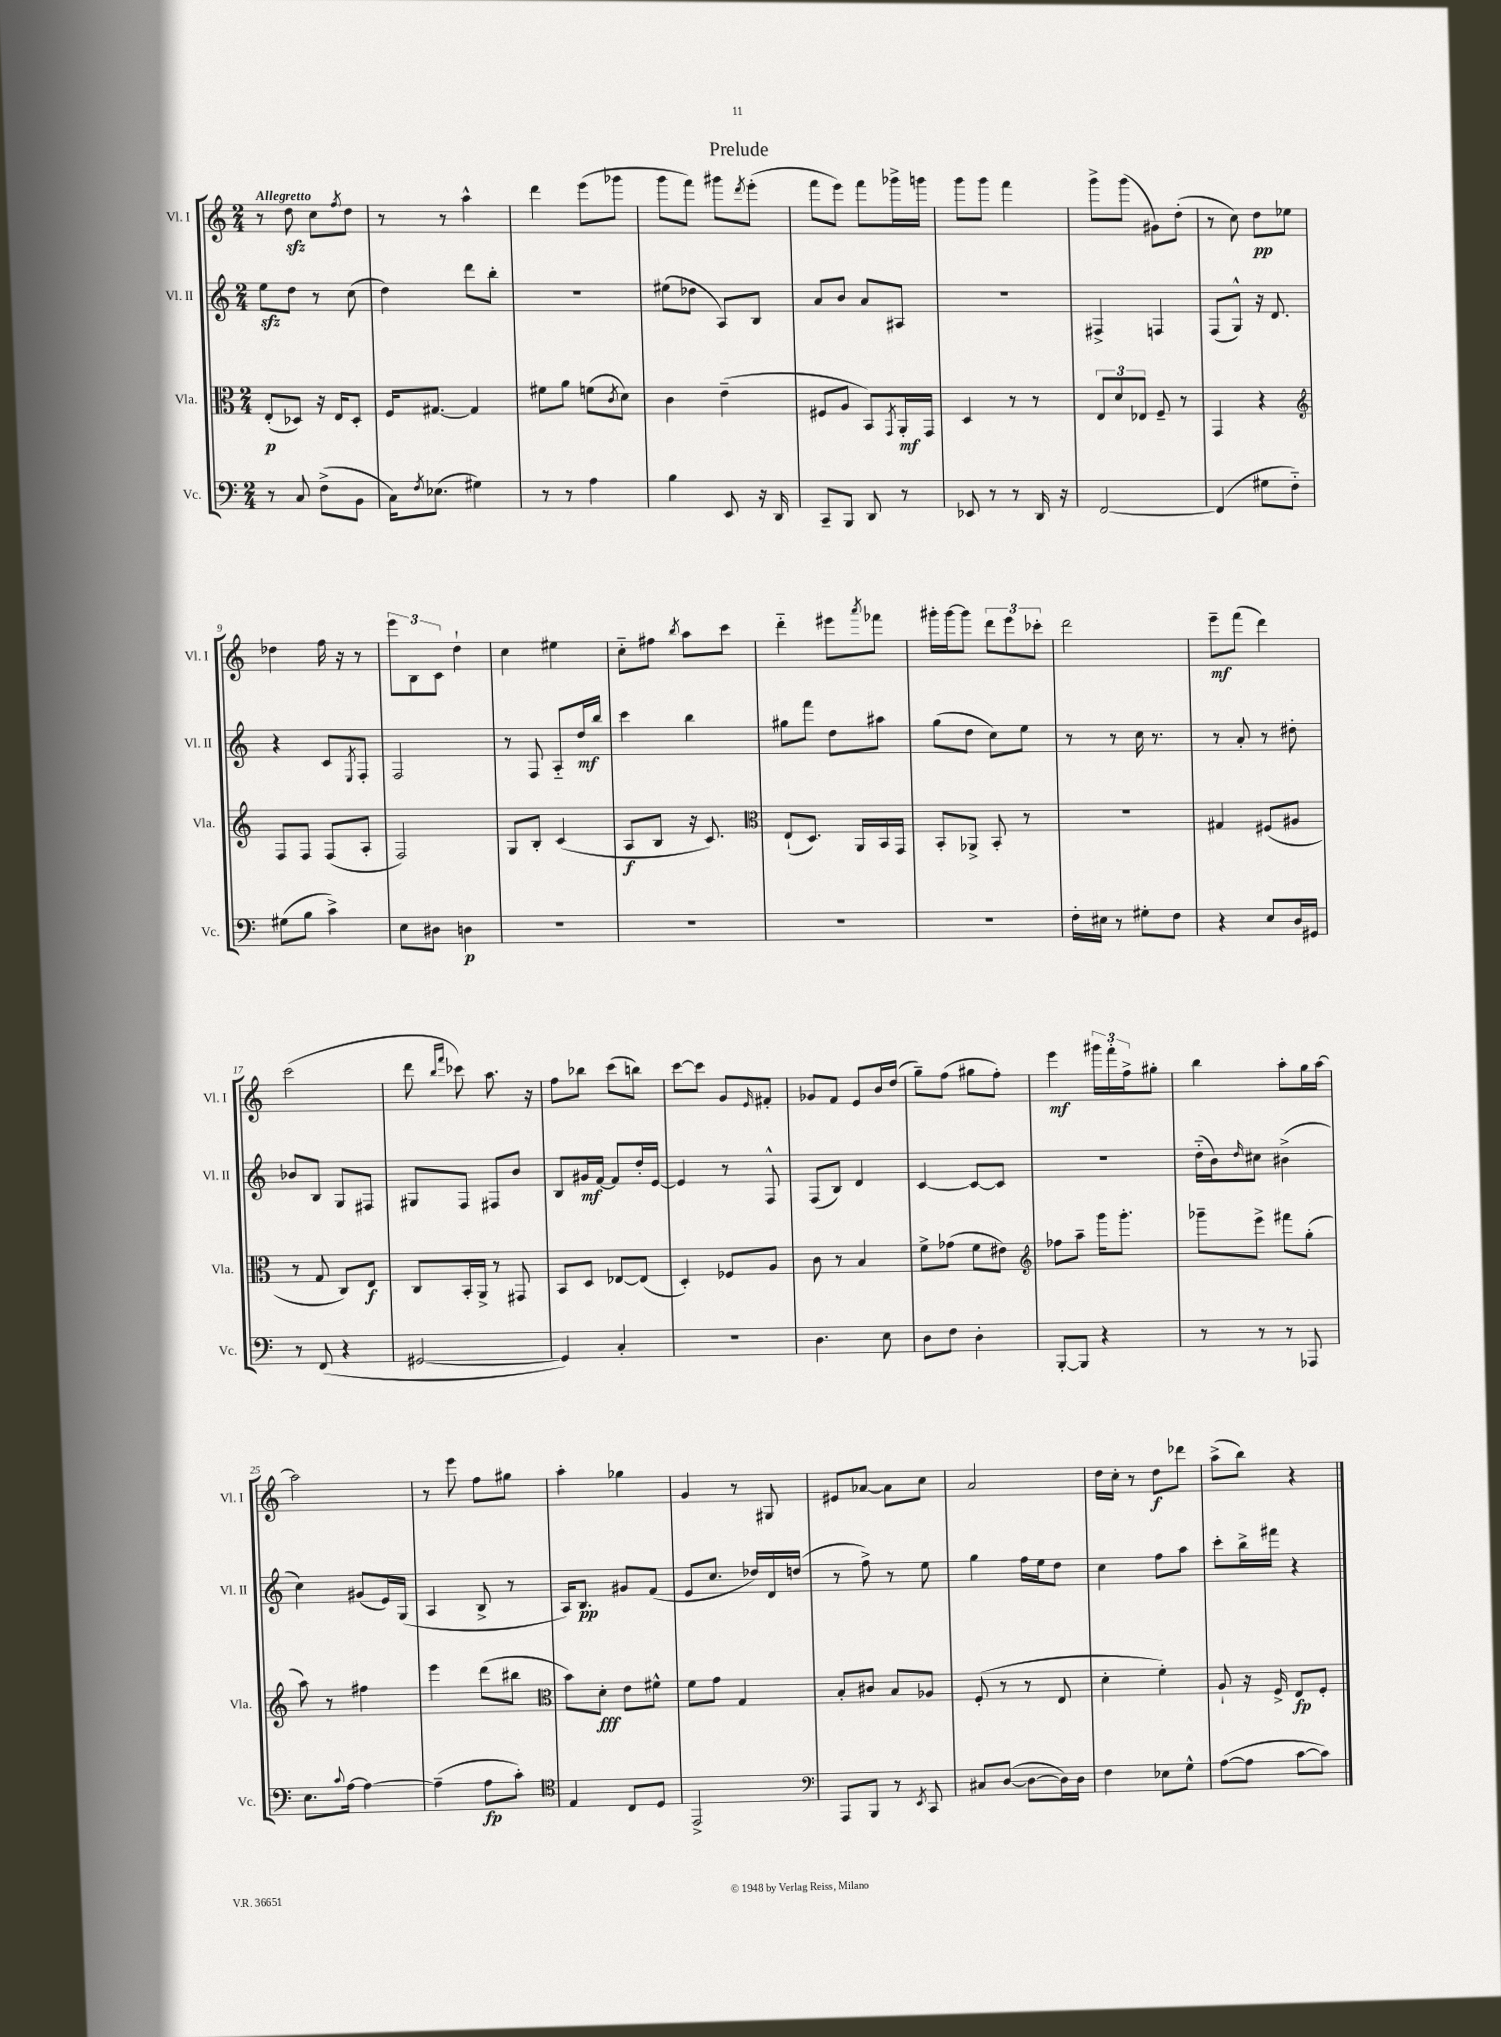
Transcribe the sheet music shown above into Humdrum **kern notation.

**kern	**kern	**kern	**kern
*staff4	*staff3	*staff2	*staff1
*clefF4	*clefC3	*clefG2	*clefG2
*k[]	*k[]	*k[]	*k[]
*M2/4	*M2/4	*M2/4	*M2/4
8r	(8E'/L	8ee\L	8r
8C/	8D-/J)	8dd\J	8dd\
(8F^\L	16r	8r	8cc\L
.	16E/LK	.	.
.	.	.	8qff/
8BB\J	8D-'/J	(8cc\	8dd\J
=	=	=	=
16C\LK)	16F/LK	4dd\)	8r
8qF/	.	.	.
(8.E-\J	[8.G#/J	.	.
.	.	.	8r
4G#\)	4G#/]	8ddd\L	4aa^^\
.	.	8bb'\J	.
=	=	=	=
8r	8f#\L	2r	4ddd\
8r	8a\J	.	.
4A\	(8f\L	.	(8eee\L
.	8qc/	.	.
.	8d\J)	.	8ggg-\J
=	=	=	=
4B\	4c\	(8ee#\L	8ggg\L
.	.	8dd-\J	8fff\J)
8EE/	(4e~\	8A/L)	8ggg#\L
.	.	.	8qddd/
16r	.	8B/J	(8eee'\J
16DD/	.	.	.
=	=	=	=
8CC~/L	8F#/L	8a/L	8fff\L
8BBB/J	8A/J	8b/J	8eee\J)
8DD/	8BB/L)	8a/L	8fff\L
.	8qGG/	.	.
8r	16AA'/L	8A#/J	16ggg-^\L
.	16GG/JJ	.	16ggg\JJ
=	=	=	=
8EE-/	4D/	2r	8ggg\L
8r	.	.	8ggg\J
8r	8r	.	4fff\
16DD/	8r	.	.
16r	.	.	.
=	=	=	=
[2FF/	12E/L	4F#^/	8ggg^\L
.	12d/	.	.
.	.	.	(8ggg\J
.	12E-/J	.	.
.	8F~/	4F/	8g#\L)
.	8r	.	(8dd'\J
=	=	=	=
(4FF/]	4GG/	(8F/L	8r
.	.	8G^^/J)	8cc\)
8G#\L	4r	16r	8dd\L
.	.	8.d/	.
8F'~\J)	.	.	8ee-\J
=	=	=	=
*	*clefG2	*	*
(8G#\L	8F/L	4r	4dd-\
8B\J	8F/J	.	.
4c^\)	(8F/L	8c/L	16ff\
.	.	.	16r
.	.	8qE/	.
.	8A'/J	8F'/J	8r
=	=	=	=
8E\L	2F/)	2F/	12eee\L
.	.	.	12B\
8D#\J	.	.	.
.	.	.	12c\J
4D\	.	.	4dd`\
=	=	=	=
2r	8G/L	8r	4cc\
.	8B'/J	8F/	.
.	(4c/	8A'~/L	4ee#\
.	.	16dd/L	.
.	.	16bb/JJ	.
=	=	=	=
2r	8A/L	4ccc\	8cc'~\L
.	8B/J	.	8ff#\J
.	.	.	8qbb/
.	16r	4bb\	8aa\L
.	8.c/)	.	.
.	.	.	8ccc\J
=	=	=	=
*	*clefC3	*	*
2r	(8E`/L	8gg#\L	4ddd'~\
.	8.D/J)	8fff\J	.
.	.	8dd\L	8eee#\L
.	16AA/LL	.	.
.	.	.	8qaaa/
.	16BB/	8aa#\J	8fff-\J
.	16GG/JJ	.	.
=	=	=	=
2r	8BB'/L	(8gg\L	16ggg#'\LL
.	.	.	[16ggg#\J
.	8AA-^/J	8dd\J	8ggg#\]J
.	8BB'/	8cc\L)	12ddd\L
.	.	.	12eee\
.	8r	8ee\J	.
.	.	.	12ccc-'\J
=	=	=	=
16F'\LL	2r	8r	2ddd\
16E#\JJ	.	.	.
8r	.	8r	.
8G#'\L	.	16cc\	.
.	.	8.r	.
8F\J	.	.	.
=	=	=	=
4r	4G#/	8r	8eee~\L
.	.	8a'/	(8fff\J
8E/L	(8F#/L	8r	4ddd\)
16D/L	8A#/J	8dd#'\	.
16GG#/JJ	.	.	.
=	=	=	=
8r	8r	8b-/L	(2ccc\
(8FF/	8G/	8B/J	.
4r	8C/L)	8G/L	.
.	8E/J	8F#/J	.
=	=	=	=
[2GG#/	8C/L	8G#/L	8ddd\
.	.	.	16qqbb/LL
.	.	.	16qqfff/JJ
.	16BB'/L	8F/J	8ccc-\)
.	16AA^/JJ	.	.
.	8r	8F#/L	8.aa\
.	8GG#/	8b/J	.
.	.	.	16r
=	=	=	=
4GG#/])	8BB/L	8B/L	8ff\L
.	8D/J	16g#/L	8bb-\J
.	.	[16f/JJ	.
4C'/	[8E-/L	8f/]L	(8ccc\L
.	(8E-/]J	16dd'/L	8bb\J)
.	.	[16e/JJ	.
=	=	=	=
2r	4D'/)	4e/]	[8ccc\L
.	.	.	8ccc\]J
.	8F-/L	8r	8g/L
.	.	.	16qqe/
.	8A/J	8F^^/	8f#'/J
=	=	=	=
4.D\	8c\	(8F/L	8g-/L
.	8r	8B/J)	8f/J
.	4B/	4d/	8e/L
8E\	.	.	16b/L
.	.	.	(16dd/JJ
=	=	=	=
8D\L	8f^\L	[4c/	8gg~\L)
8F\J	(8g-\J	.	(8ff\J
4D'\	8f\L	8c/_L	8gg#\L
.	8e#\J)	8c/]J	8ff'\J)
=	=	=	=
*	*clefG2	*	*
[8BBB'/L	8ff-\L	2r	4eee\
8BBB/]J	8aa~\J	.	.
4r	16ggg\LK	.	24ggg#\LL
.	.	.	24fff'\
.	8.ggg'\J	.	.
.	.	.	24ff^\J
.	.	.	8gg#'\J
=	=	=	=
8r	8ggg-~\L	(16dd'~\LL	4bb\
.	.	16b\J)	.
.	.	16qqdd/	.
8r	8eee^\J	8cc#\J	.
8r	8fff#\L	(4b#^\	8aa'\L
8AAA-/	(8gg'\J	.	16gg\L
.	.	.	[16aa\JJ
=	=	=	=
8.E\L	8aa\)	4cc\)	2aa\]
.	8r	.	.
8qqc/	.	.	.
[16A\Jk	.	.	.
4A\_	4ff#\	(8g#/L	.
.	.	16e/L)	.
.	.	(16G/JJ	.
=	=	=	=
(4A~\]	4eee\	4A/	8r
.	.	.	8eee\
8A\L	(8ddd\L	8B^/	8ff\L
8c'\J)	8bb#\J	8r	8gg#\J
=	=	=	=
*clefC4	*clefC3	*	*
4E/	8b\L)	16A/LK)	4aa'\
.	.	8.B/J	.
.	8d'\J	.	.
8C/L	8e\L	8g#/L	4gg-\
8D/J	8f#^^\J	(8f/J	.
=	=	=	=
2EE^/	8f\L	8e/L	4g/
.	8g\J	8.cc/J	.
.	4G/	.	8r
.	.	16dd-/LL)	.
.	.	16d/	8G#/
.	.	(16dd/JJ	.
=	=	=	=
*clefF4	*	*	*
8AAA/L	8B'/L	8r	8e#/L
8BBB/J	8c#/J	8ff^\)	[8a-/J
8r	8B/L	8r	8a-\]L
8qEE/	.	.	.
8CC/	8A-/J	8ee\	8cc\J
=	=	=	=
8C#/L	(8F'/	4gg\	2a/
([8D/J	8r	.	.
8D\_L	8r	16ff\LL	.
.	.	16ee\J	.
16D\]L)	8E/	8dd\J	.
16D\JJ	.	.	.
=	=	=	=
4F\	4d'\	4cc\	16dd\LL
.	.	.	16cc'\JJ
.	.	.	8r
8E-\L	4f'\)	8ff\L	8dd\L
8G^^\J	.	8aa\J	8ddd-\J
=	=	=	=
([8A\L	8A`/	8ccc'\L	(8aa^\L
8A\]J	16r	16bb^\L	8bb\J)
.	16F^/	16fff#\JJ	.
[8c\L	8E/L	4r	4r
8c\]J)	8F'/J	.	.
==	==	==	==
*-	*-	*-	*-
